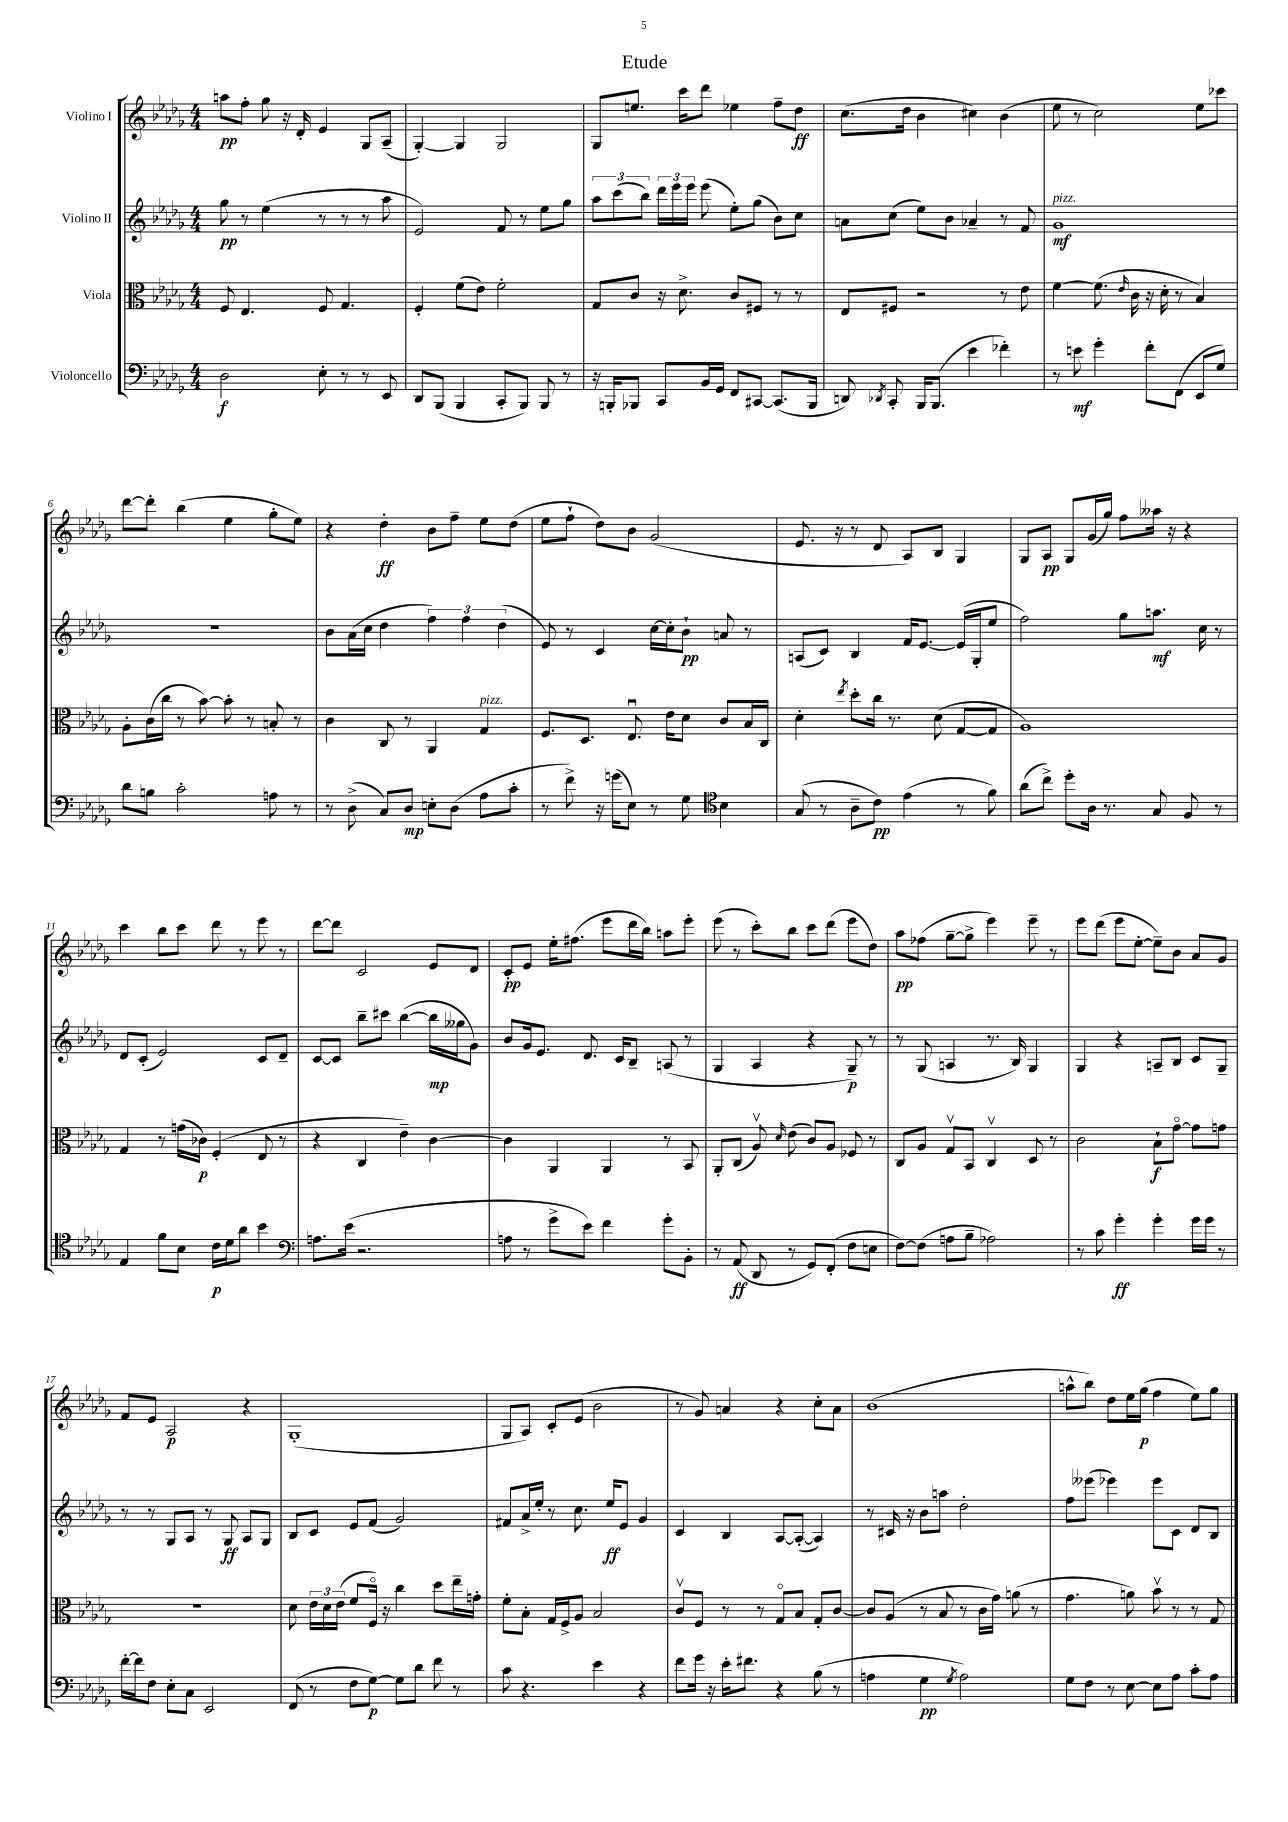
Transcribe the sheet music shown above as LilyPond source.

\header { title = "Etude" }
<<
\new StaffGroup <<
\new Staff = "s0" \with { instrumentName = "Violino I" } {
    \clef treble \key des \major \numericTimeSignature \time 4/4
    \autoBeamOff a''8[\pp f''8]-. ges''8 r16 des'16-. ees'4 ges8[ aes8]--( |
    ges4~-.) ges4 ges2 |
    ges8[ e''8.] c'''16[ des'''8] ees''4 f''8[-- des''8]\ff |
    c''8.[( des''16] bes'4 cis''4) bes'4( |
    ees''8 r8 c''2) ees''8[ ces'''8] |
    des'''8[~ des'''8]-. bes''4( ees''4 ges''8[-. ees''8]) |
    r4 des''4-.\ff bes'8[ f''8]-- ees''8[ des''8]( |
    ees''8[ f''8]-! des''8[) bes'8] ges'2( |
    ees'8. r16 r8 des'8 aes8[) bes8] ges4 |
    ges8[ aes8]\pp ges8[ ges'16( ges''16]) f''8[ aeses''16] r16 r4 |
    c'''4 bes''8[ c'''8] des'''8 r8 ees'''8 r8 |
    des'''8[~ des'''8] c'2 ees'8[ des'8] |
    c'8[-.\pp ees'8] ees''16[-. fis''8.]( ees'''8[ des'''16 bes''16]) a''8[ ees'''8]-. |
    ees'''8( r8 c'''8[-.) bes''8] c'''8[ des'''8]( ees'''8[ des''8]) |
    aes''8[\pp fes''8]( ges''8[~-- ges''8]-> ees'''4) ees'''8-- r8 |
    ees'''8[ des'''8]( ees'''8[ ees''8]~-. ees''8[--) bes'8] aes'8[ ges'8] |
    f'8[ ees'8] aes2\p r4 |
    ges1-.( |
    ges8[ aes8]) c'8[-. ees'8]( bes'2 |
    r8 ges'8) a'4 r4 c''8[-. a'8] |
    bes'1( |
    a''8[-^ bes''8]) des''8[ ees''16 ges''16]\p( f''4 ees''8[) ges''8] \bar "|." |
}
\new Staff = "s1" \with { instrumentName = "Violino II" } {
    \clef treble \key des \major \numericTimeSignature \time 4/4
    \autoBeamOff ges''8\pp r8 ees''4( r8 r8 r8 aes''8 |
    ees'2) f'8 r8 ees''8[ ges''8] |
    \tuplet 3/2 { aes''8[ c'''8( bes''8]) } \tuplet 3/2 { des'''16[ ees'''16 ees'''16] } ees'''8( ees''8[-.) ges''8]( bes'8[) c''8] |
    a'8[ c''8]( ees''8[) bes'8] aes'4-- r8 f'8 |
    ges'1\mf^\markup { \italic "pizz." } |
    R1 |
    bes'8[ aes'16( c''16] des''4 \tuplet 3/2 { f''4) f''4 des''4( } |
    ees'8) r8 c'4 c''16[~ c''16-. bes'8]-!\pp a'8 r8 |
    a8[( c'8]) bes4 f'16[ ees'8.]~ ees'16[( ges16-. ees''8] |
    f''2) ges''8[ a''8.]\mf c''16 r8 |
    des'8[ c'8]-.( ees'2) c'8[ des'8]-- |
    c'8[~ c'8] bes''8[-- cis'''8] bes''4~( bes''16[\mp geses''16 ges'8]) |
    bes'8[ ges'16 ees'8.] des'8. c'16[ bes8]-- a8( r8 |
    ges4 aes4 r4 ges8--\p) r8 |
    r8 ges8( a4 r8. bes16) ges4 |
    ges4 r4 a8[-- bes8] c'8[ ges8]-- |
    r8 r8 ges8[ aes8] r8 ges8\ff aes8[ ges8] |
    bes8[ c'8] ees'8[ f'8]( ges'2) |
    fis'8[ aes'16-> ees''16]-. r8 c''8. ees''16[\ff ees'8] ges'4 |
    c'4 bes4 aes8[~ aes8]~-.( aes4) |
    r8 cis'16 r16 bes'8[ a''8] des''2-. |
    f''8[ eeses'''8]( ees'''4) ees'''8[ c'8] des'8[ bes8] \bar "|." |
}
\new Staff = "s2" \with { instrumentName = "Viola" } {
    \clef alto \key des \major \numericTimeSignature \time 4/4
    \autoBeamOff f8 ees4. f8 ges4. |
    f4-. f'8[( ees'8]) f'2-. |
    ges8[ c'8] r16 des'8.-> c'8[ fis8] r8 r8 |
    ees8[ fis8] r2 r8 ees'8 |
    f'4~ f'8.( \grace { ees'16 } c'16 r16 des'16-. r8 bes4) |
    aes8[-. c'16( c''16] r8 bes'8~) bes'8-. r8 b8-. r8 |
    c'4 c8 r8 aes,4 ges4^\markup { \italic "pizz." } |
    f8.[ des8.] ees8.\downbow ees'16[ des'8] c'8[ bes16 c16] |
    des'4-. \acciaccatura { ees''8 } des''8[-. c''16] r8. des'8( ges8[~ ges8] |
    aes1) |
    ges4 r8 g'16[( ces'16]\p) f4-.( ees8 r8 |
    r4 c4 ees'4--) c'4~ |
    c'4 aes,4 aes,4 r8 bes,8 |
    aes,8[-. c8]( aes8\upbow) \grace { des'16 } ees'8( c'8[) aes8] fes8 r8 |
    c8[ aes8] ges8[\upbow bes,8] c4\upbow des8 r8 |
    c'2 bes8[-!\f ges'8]~\flageolet ges'8[ g'8] |
    R1 |
    des'8 \tuplet 3/2 { ees'16[ des'16 ees'16]( } f'8[ f16]\flageolet) r16 c''4 des''8[ ees''16-- g'16]-. |
    f'8[-. bes8]-. ges16[ f16-> aes8] bes2 |
    c'8[\upbow f8] r8 r8 ges8[\flageolet bes8] ges8[-. c'8]~ |
    c'8[ aes8]( r8 bes8 r8 c'16[ ges'16]) a'8( r8 |
    ges'4. a'8) bes'8\upbow r8 r8 ges8 \bar "|." |
}
\new Staff = "s3" \with { instrumentName = "Violoncello" } {
    \clef bass \key des \major \numericTimeSignature \time 4/4
    \autoBeamOff des2\f ees8-. r8 r8 ees,8 |
    des,8[ bes,,8]( bes,,4 c,8[-. bes,,8]) bes,,8 r8 |
    r16 b,,16[-. bes,,8] c,8[ bes,16 ges,16] f,8[ cis,8]~ cis,8.[( bes,,16] |
    d,8) \acciaccatura { des,8 } c,8-. bes,,16[ bes,,8.]( ees'4 fes'4-.) |
    r8 e'8\mf ges'4-. f'8[-. f,8]( ees,8[ ges8]) |
    des'8[ b8] c'2-. a8 r8 |
    r8 des8->( c8[) des8]\mp e8[-. des8]( aes8[ c'8]-. |
    r8 f'8->) r16 g'16[( ees8]) r8 ges8 \clef tenor bes4 |
    ges8( r8 aes8[-- c'8]\pp) ees'4( r8 f'8) |
    aes'8[( c''8]->) des''8[-. aes16] r8. ges8 f8 r8 |
    ees4 f'8[ bes8] c'16[\p des'16 aes'8] bes'4 |
    \clef bass a8.[ ees'16]( r2. |
    a8 r8 ges'8[-> ees'8]) f'4 ges'8[-. bes,8]-. |
    r8 aes,8\ff( des,8 r8 ges,8[) f,8]-.( f8[ e8] |
    f8[~) f8]( a8[ bes8]-- aes2) |
    r8 c'8 ges'4-.\ff ges'4-. ges'16[ ges'16] r8 |
    f'16[~-. f'16 f8] ees8[-. c8] ees,2 |
    f,8( r8 f8[ ges8]~\p) ges8[ des'8] f'8 r8 |
    c'8 r4. ees'4 r4 |
    f'8[ ges'16] r16 ees'16[-. fis'8.] r4 bes8( r8 |
    a4 ges4\pp \acciaccatura { ges8 } a2) |
    ges8[ f8] r8 ees8~ ees8[ aes8] c'8[-. aes8] \bar "|." |
}
>>
>>
